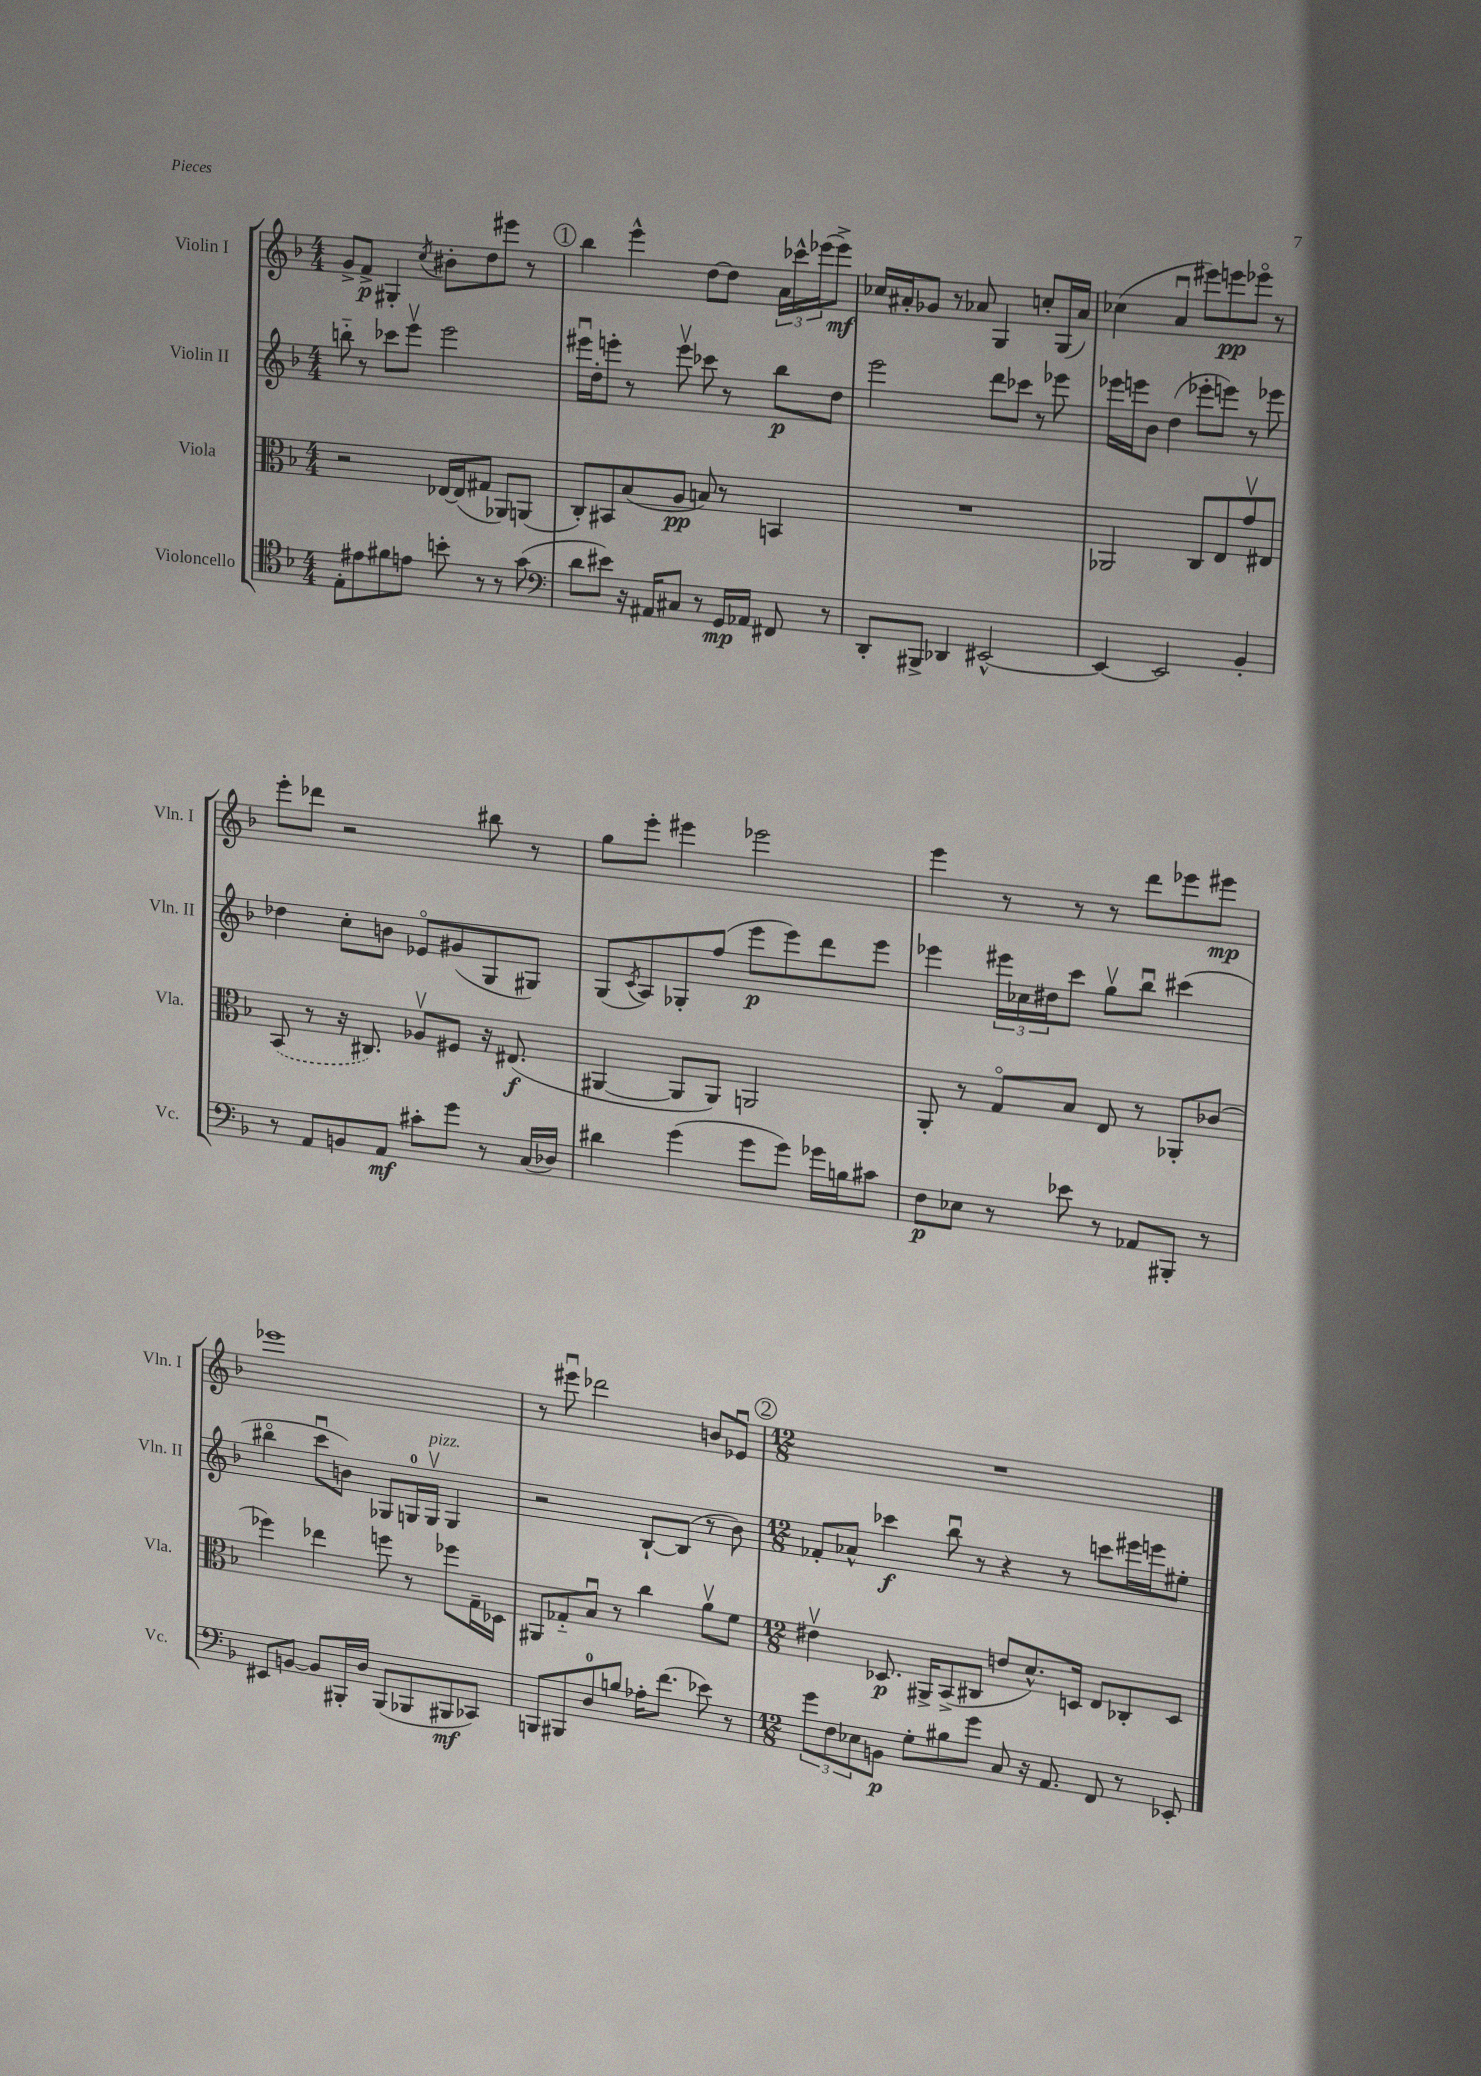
<<
\new StaffGroup <<
\new Staff = "s0" \with { instrumentName = "Violin I" shortInstrumentName = "Vln. I" } {
    \clef treble \key f \major \numericTimeSignature \time 4/4
    g'8-> f'8->\p gis4-. \acciaccatura { c''8 } bis'8-. d''8 eis'''8 r8 |
    \mark \markup { \circle "1" } bes''4 e'''4-^ d''8~ d''8 \tuplet 3/2 { a'16 ces'''16-^ ees'''16( } ees'''8->\mf) |
    ces''16 ais'16-. ges'8 r8 aes'8 g4 c''8-. g16( aes'16) |
    ces''4( a'4\downbow eis'''8) e'''8\pp ees'''8\flageolet r8 |
    e'''8-. des'''8 r2 bis''8 r8 |
    g''8 e'''8-. eis'''4 ees'''2 |
    e'''4 r8 r8 r8 d'''8 ees'''8 eis'''8\mp |
    ees'''1 |
    r8 eis'''8\downbow des'''2 b'8 ees'8\downbow |
    \mark \markup { \circle "2" } \numericTimeSignature \time 12/8 R1. \bar "|." |
}
\new Staff = "s1" \with { instrumentName = "Violin II" shortInstrumentName = "Vln. II" } {
    \clef treble \key f \major \numericTimeSignature \time 4/4
    b''8-_ r8 ces'''8 e'''8\upbow e'''2 |
    \mark \markup { \circle "1" } eis'''16\downbow d''16-. e'''8-. r8 e'''8\upbow ces'''8 r8 bes''8\p d''8 |
    e'''2 d'''8 ces'''8 r8 ees'''8 |
    ees'''16 e'''16 bes'8 d''4( ees'''8-. e'''8) r8 ees'''8 |
    des''4 c''8-. b'8 ees'8\flageolet gis'8( g8 gis8) |
    g8( \acciaccatura { c'8 } a8) ges8-. f''8( e'''8\p e'''8) d'''8 e'''8 |
    ees'''4 \tuplet 3/2 { eis'''16 ces''16 dis''16 } c'''8 g''8\upbow bes''8\downbow cis'''4( |
    bis''4\flageolet c'''8\downbow b'8) ges8 g16-0 g16\upbow^\markup { \italic "pizz." } g4 |
    r2 bes8~-! bes8( r8 bes'8) |
    \mark \markup { \circle "2" } \numericTimeSignature \time 12/8 fes'8-. aes'8-^ ces'''4\f bes''8\downbow r8 r4 r8 c'''8 eis'''16 e'''16 eis''8-. \bar "|." |
}
\new Staff = "s2" \with { instrumentName = "Viola" shortInstrumentName = "Vla." } {
    \clef alto \key f \major \numericTimeSignature \time 4/4
    r2 ees16~ ees16( gis8 aes,8) a,8( |
    \mark \markup { \circle "1" } c8-.) bis,8 bes8( a8\pp b8) r8 b,4 |
    R1 |
    aes,2 c8 e8 g'8\upbow eis8 |
    \once \slurDashed bes,8( r8 r16 cis8.) aes8\upbow fis8 r16 eis8.\f( |
    ais,4~ ais,8 ais,8) a,2 |
    a,8-. r8 g8\flageolet bes8 e8 r8 aes,8-. ces'8( |
    fes''4) ees''4 f''8 r8 fes''8 g16-- des16 |
    ais,8 ges8-_ bes8\downbow r8 c''4 a'8\upbow f'8 |
    \mark \markup { \circle "2" } \numericTimeSignature \time 12/8 eis'4\upbow des8.\p ais,16-> bes,8->( cis8 e'8 d'8.-^) d16 e8 ces8-. d8 \bar "|." |
}
\new Staff = "s3" \with { instrumentName = "Violoncello" shortInstrumentName = "Vc." } {
    \clef tenor \key f \major \numericTimeSignature \time 4/4
    e8-. eis'8 fis'8 e'8 b'8-. r8 r8 g'8( |
    \mark \markup { \circle "1" } \clef bass d'8 eis'8) r16 ais,16 cis8 r8 g,16\mp aes,16 fis,8 r8 |
    d,8-. bis,,8-> des,4 eis,2~-^ |
    eis,4~ eis,2 bes,4-. |
    r8 a,8 b,8 a,8\mf cis'8-. g'8 r8 c16( des16) |
    dis'4 g'4( g'8 g'8) ges'16 b16 cis'8 |
    f8\p ees8 r8 ees'8 r8 aes,8 bis,,8-. r8 |
    eis,8 b,8~ b,8 bis,,16-. d16 bis,,8( bes,,8 bis,,8\mf ces,8) |
    b,,8 bis,,8 d8-0 b8 aes16-. f'8.( ees'8) r8 |
    \mark \markup { \circle "2" } \numericTimeSignature \time 12/8 \tuplet 3/2 { g'8 f8 ees8 } b,8\p g8-. bis8 g'8 c8 r16 a,8. f,8 r8 ees,8-. \bar "|." |
}
>>
>>
\layout { \context { \Score \remove "Bar_number_engraver" } }
